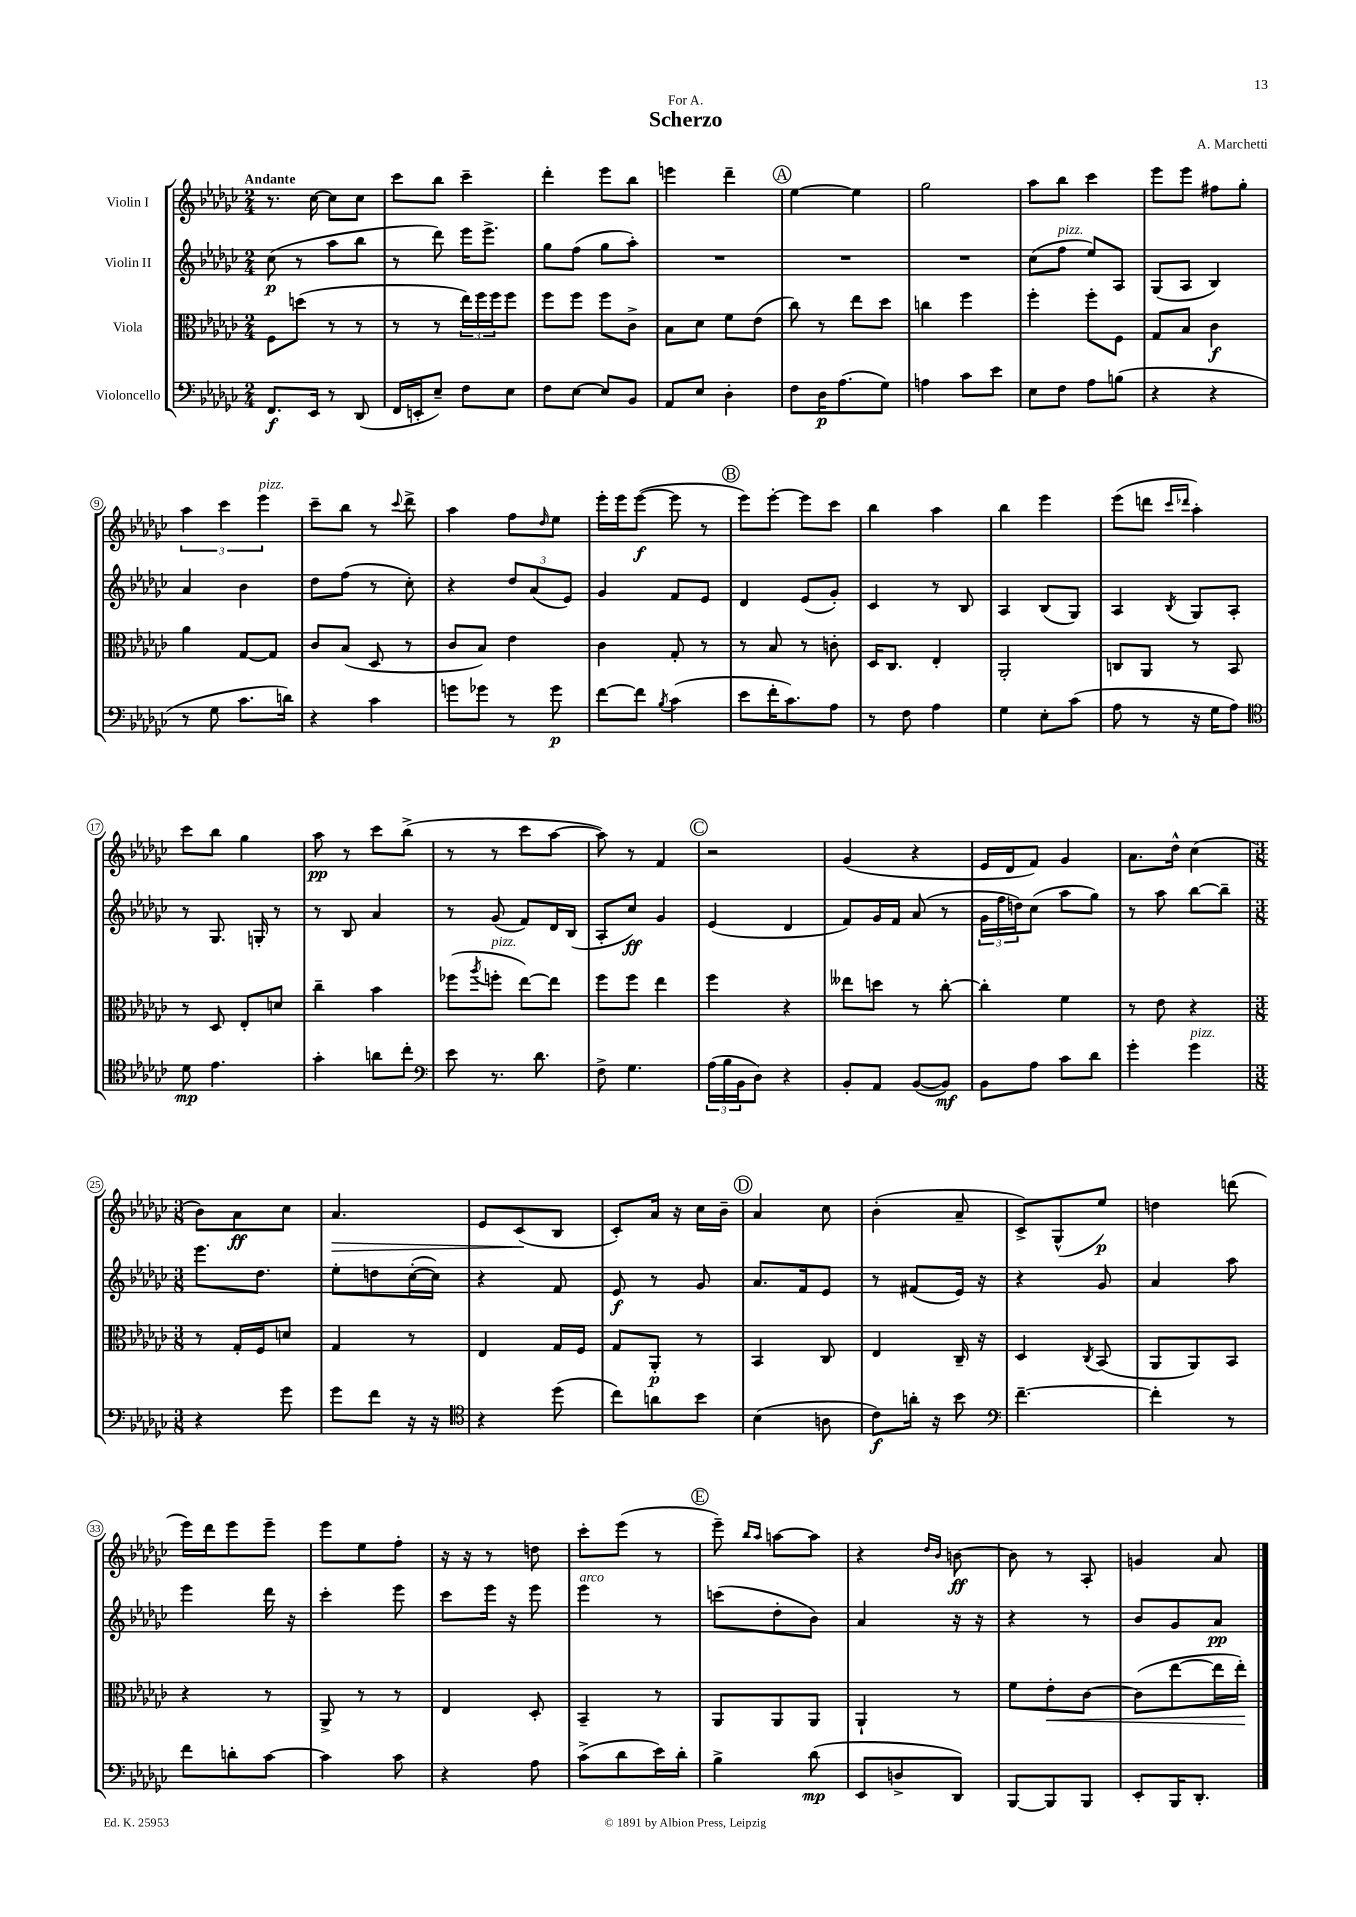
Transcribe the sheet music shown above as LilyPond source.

\header { title = "Scherzo" composer = "A. Marchetti" dedication = "For A." }
<<
\new StaffGroup <<
\new Staff = "s0" \with { instrumentName = "Violin I" } {
    \clef treble \key ges \major \numericTimeSignature \time 2/4 \tempo "Andante"
    r8. ces''16~ ces''8 ces''8 |
    ces'''8 bes''8 ces'''4-- |
    des'''4-. ees'''8 bes''8 |
    e'''4 des'''4-- |
    \mark \markup { \circle "A" } ees''4~ ees''4 |
    ges''2 |
    aes''8 bes''8 ces'''4 |
    ees'''8 ees'''8 fis''8 ges''8-. |
    \tuplet 3/2 { aes''4 ces'''4 ees'''4^\markup { \italic "pizz." } } |
    ces'''8-- bes''8 r8 \appoggiatura { ces'''8 } des'''8-> |
    aes''4 f''8 \grace { des''16 } ees''8 |
    ees'''16-. ees'''16 ees'''8~\f( ees'''8 r8 |
    \mark \markup { \circle "B" } ees'''8) ees'''8~-. ees'''8 ces'''8 |
    bes''4 aes''4 |
    bes''4 ees'''4 |
    ees'''8( d'''8 \grace { ces'''16 des'''16 } aes''4-.) |
    ces'''8 bes''8 ges''4 |
    aes''8\pp r8 ces'''8 bes''8->( |
    r8 r8 ces'''8 aes''8~ |
    aes''8) r8 f'4 |
    \mark \markup { \circle "C" } r2 |
    ges'4( r4 |
    ees'16 des'16 f'8) ges'4 |
    aes'8. des''16-^ ces''4( |
    \numericTimeSignature \time 3/8 bes'8) aes'8\ff ces''8 |
    aes'4.\> |
    ees'8 ces'8\!( bes8 |
    ces'8-.) aes'16 r16 ces''16 bes'16-- |
    \mark \markup { \circle "D" } aes'4 ces''8 |
    bes'4-.( aes'8-- |
    ces'8->) ges8-^( ees''8\p) |
    d''4 d'''8( |
    ees'''16) des'''16 ees'''8 ees'''8-- |
    ees'''8 ees''8 f''8-. |
    r16 r16 r8 d''8 |
    ces'''8-. ees'''8( r8 |
    \mark \markup { \circle "E" } ees'''8--) \grace { bes''16 aes''16 } a''8~ a''8 |
    r4 \grace { des''16 bes'16 } b'8~\ff |
    b'8 r8 aes8-. |
    g'4 aes'8 \bar "|." |
}
\new Staff = "s1" \with { instrumentName = "Violin II" } {
    \clef treble \key ges \major \numericTimeSignature \time 2/4
    ces''8\p( r8 aes''8 bes''8 |
    r8 des'''8) ees'''16 ees'''8.-> |
    ges''8 f''8( ges''8 aes''8-.) |
    R2 |
    \mark \markup { \circle "A" } R2 |
    R2 |
    ces''8( f''8^\markup { \italic "pizz." } ees''8) aes8 |
    ges8( aes8 bes4) |
    aes'4 bes'4 |
    des''8 f''8( r8 ces''8-.) |
    r4 \tuplet 3/2 { des''8 aes'8( ees'8) } |
    ges'4 f'8 ees'8 |
    \mark \markup { \circle "B" } des'4 ees'8( ges'8-.) |
    ces'4 r8 bes8 |
    aes4 bes8( ges8) |
    aes4 \acciaccatura { bes8 } ges8 aes8-. |
    r8 ges8. g16-. r8 |
    r8 bes8 aes'4 |
    r8 ges'8( f'8) des'16 bes16( |
    aes8-. ces''8\ff) ges'4 |
    \mark \markup { \circle "C" } ees'4( des'4 |
    f'8) ges'16 f'16 aes'8( r8 |
    \tuplet 3/2 { ges'16 f''16 d''16) } ces''8( aes''8 ges''8) |
    r8 aes''8 bes''8~ bes''8-- |
    \numericTimeSignature \time 3/8 ees'''8. des''8. |
    ees''8-. d''8 ces''16~-.( ces''16) |
    r4 f'8 |
    ees'8\f r8 ges'8 |
    \mark \markup { \circle "D" } aes'8. f'16 ees'8 |
    r8 fis'8( ees'16) r16 |
    r4 ges'8 |
    aes'4 aes''8 |
    ees'''4 des'''16 r16 |
    ces'''4-. ees'''8 |
    ces'''8 ees'''16 r16 ees'''8 |
    ees'''4^\markup { \italic "arco" } r8 |
    \mark \markup { \circle "E" } c'''8( des''8-. bes'8) |
    aes'4 r16 r16 |
    r4 r8 |
    bes'8 ges'8 aes'8\pp \bar "|." |
}
\new Staff = "s2" \with { instrumentName = "Viola" } {
    \clef alto \key ges \major \numericTimeSignature \time 2/4
    f8 d''8( r8 r8 |
    r8 r8 \tuplet 3/2 { ees''16) f''16 f''16 } f''8 |
    f''8 f''8 f''8 ces'8-> |
    bes8 des'8 f'8 ees'8( |
    \mark \markup { \circle "A" } ces''8) r8 ees''8 des''8 |
    c''4 f''4 |
    f''4-. f''8-. f8 |
    ges8 bes8 ces'4\f |
    aes'4 ges8~ ges8 |
    ces'8 bes8( des8 r8 |
    ces'8 bes8) ees'4 |
    ces'4 ges8-. r8 |
    \mark \markup { \circle "B" } r8 bes8 r8 c'8-. |
    des16 ces8. ees4-. |
    aes,2-. |
    c8 aes,8 r8 bes,8 |
    r8 des8 ees8-. d'8 |
    ces''4-- bes'4 |
    fes''8( \acciaccatura { aes''8 } f''8-.^\markup { \italic "pizz." } ees''8~) ees''8 |
    f''8 f''8 ees''4 |
    \mark \markup { \circle "C" } f''4 r4 |
    eeses''8 d''8 r8 ces''8~-. |
    ces''4-. f'4 |
    r8 ees'8 r4 |
    \numericTimeSignature \time 3/8 r8 ges16-. f16 d'8 |
    ges4 r8 |
    ees4 ges16 f16 |
    ges8 aes,8-.\p r8 |
    \mark \markup { \circle "D" } bes,4 ces8 |
    ees4 ces16-- r16 |
    des4 \acciaccatura { ces8 } bes,8( |
    aes,8 aes,8) bes,8 |
    r4 r8 |
    aes,8-> r8 r8 |
    ees4 des8-. |
    bes,4-- r8 |
    \mark \markup { \circle "E" } aes,8 aes,8 aes,8 |
    aes,4-! r8 |
    f'8 ees'8-.\< ces'8~ |
    ces'8( ees''8~ ees''16 ees''16-.\!) \bar "|." |
}
\new Staff = "s3" \with { instrumentName = "Violoncello" } {
    \clef bass \key ges \major \numericTimeSignature \time 2/4
    f,8.\f ees,16 r8 des,8( |
    f,16 e,16-. ees8--) f8 ees8 |
    f8 ees8~ ees8 bes,8 |
    aes,8 ees8 des4-. |
    \mark \markup { \circle "A" } f8 des16\p aes8.( ges8) |
    a4 ces'8 ees'8 |
    ees8 f8 aes8 b8( |
    r4 r4 |
    r8 ges8 ces'8. d'16) |
    r4 ces'4 |
    g'8 ges'8 r8 ges'8\p |
    f'8~ f'8 \acciaccatura { bes8 } ces'4( |
    \mark \markup { \circle "B" } ees'8 f'16-. ces'8.) aes8 |
    r8 f8 aes4 |
    ges4 ees8-. ces'8( |
    aes8 r8 r16 ges16 aes8) |
    \clef tenor des'8\mp ees'4. |
    ges'4-. a'8 ces''8-. |
    \clef bass ees'8 r8. des'8. |
    f8-> ges4. |
    \mark \markup { \circle "C" } \tuplet 3/2 { aes16( bes16 bes,16 } des8) r4 |
    bes,8-. aes,8 bes,8~( bes,8\mf) |
    bes,8 aes8 ces'8 des'8 |
    ges'4-. ges'4^\markup { \italic "pizz." } |
    \numericTimeSignature \time 3/8 r4 ges'8 |
    ges'8 f'8 r16 r16 |
    \clef tenor r4 des''8( |
    ces''8) a'8 bes'8 |
    \mark \markup { \circle "D" } bes4( a8 |
    ces'8\f) a'16-. r16 bes'8 |
    \clef bass f'4.~-- |
    f'4-. r8 |
    f'8 d'8-. ces'8~ |
    ces'4 ces'8 |
    r4 aes8 |
    ces'8->( des'8 ees'16) des'16-. |
    \mark \markup { \circle "E" } bes4-> des'8\mp( |
    ees,8 d8-> des,8) |
    bes,,8~ bes,,8 bes,,8 |
    ees,8-. bes,,16 des,8.-. \bar "|." |
}
>>
>>
\layout { \context { \Score \override BarNumber.stencil = #(make-stencil-circler 0.1 0.3 ly:text-interface::print) } }
